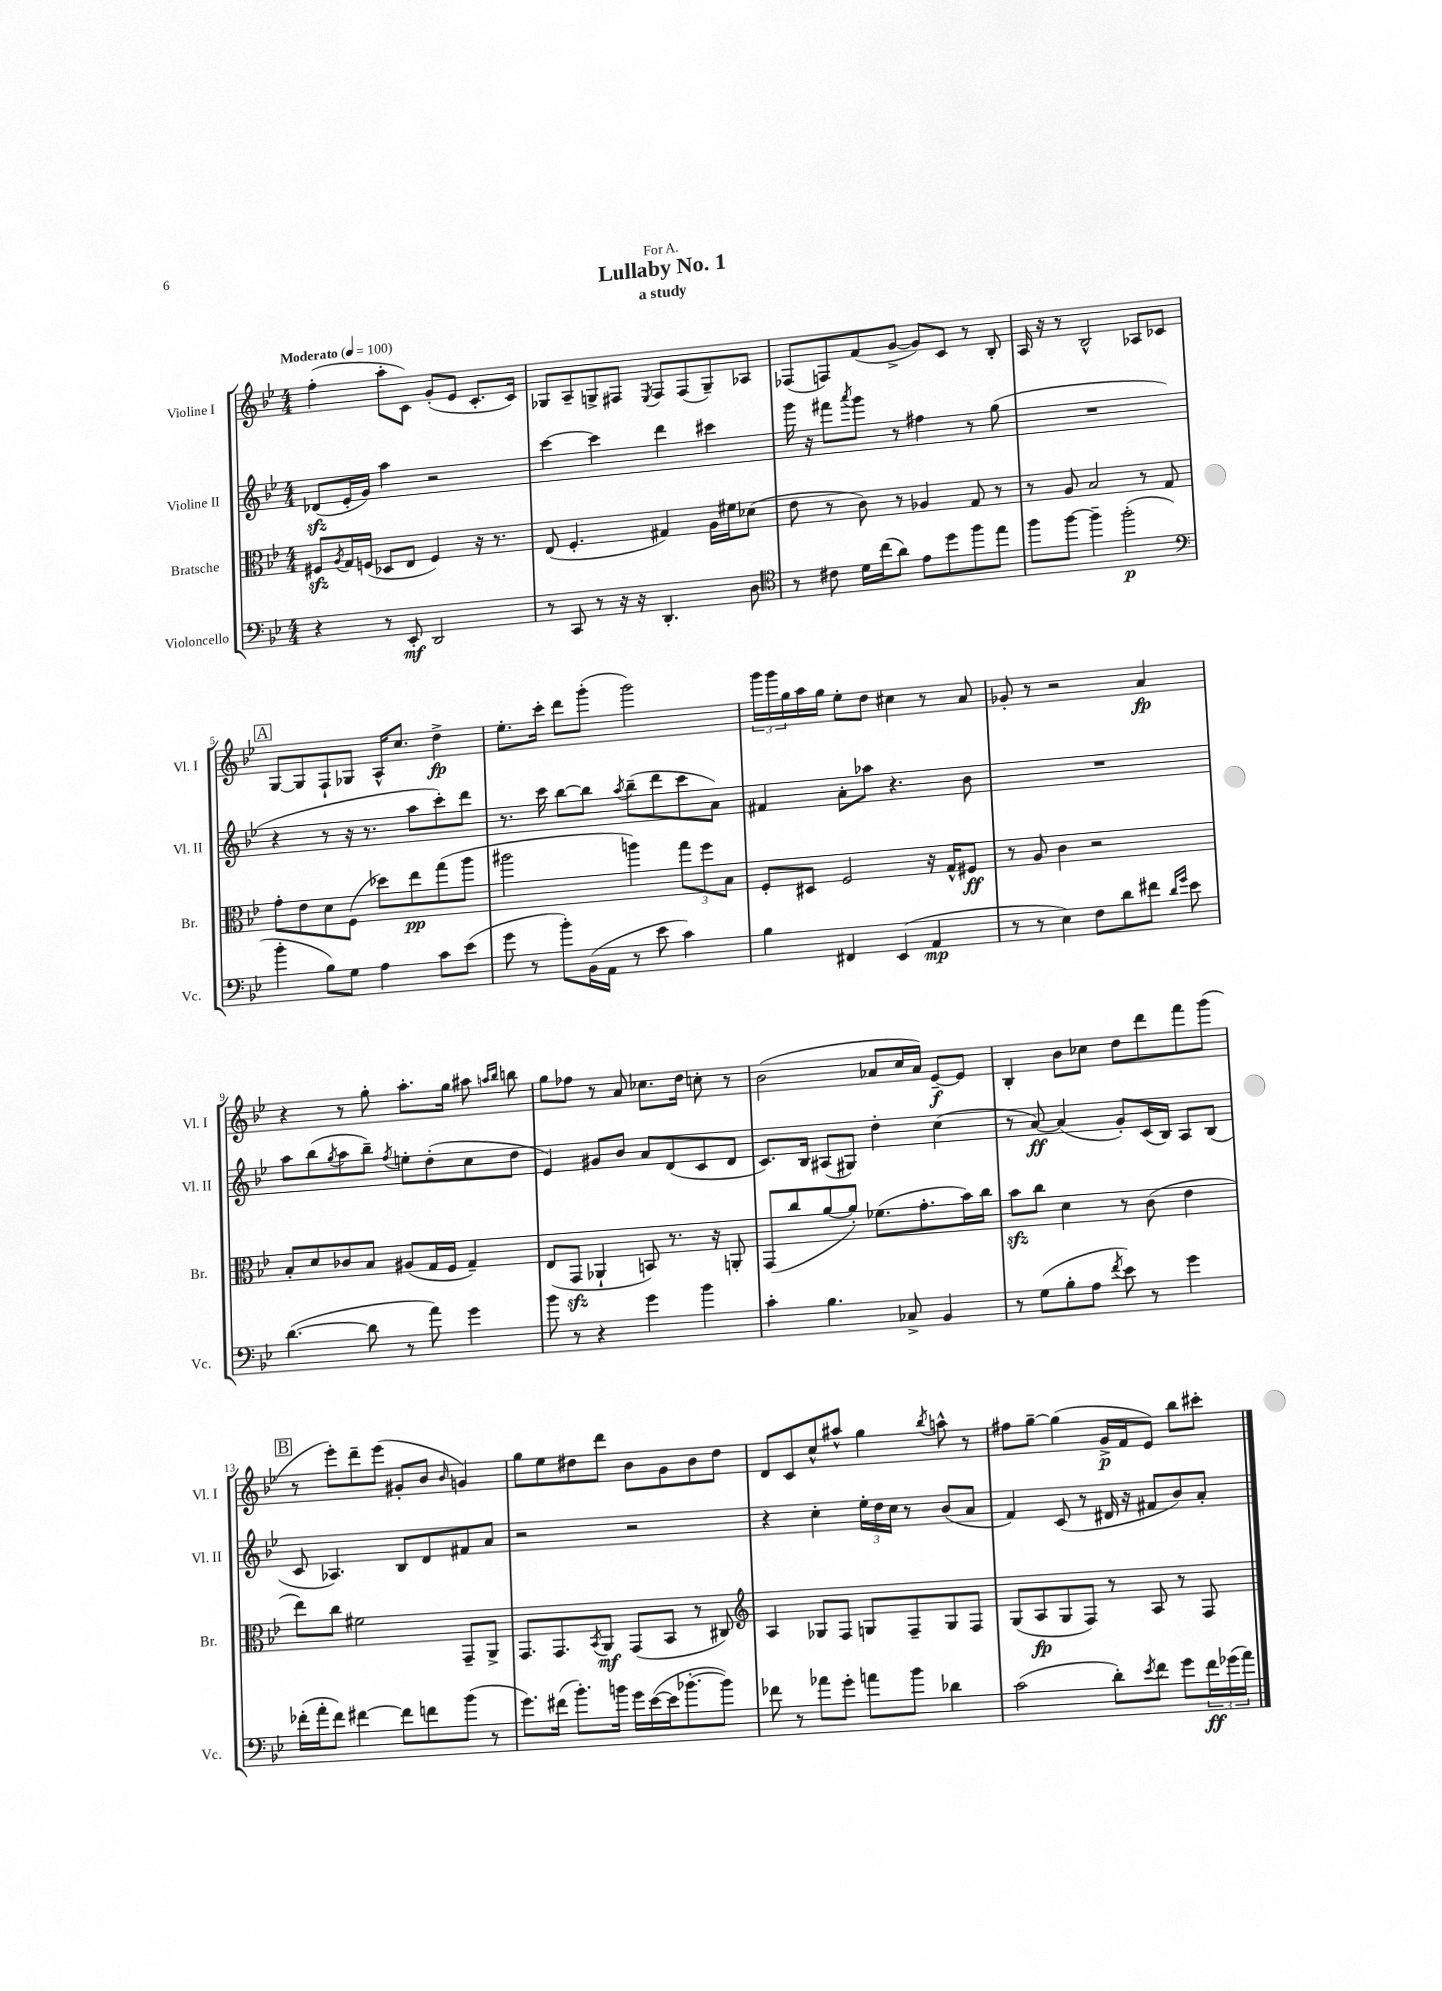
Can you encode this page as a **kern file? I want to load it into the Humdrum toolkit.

**kern	**dynam	**kern	**dynam	**kern	**dynam	**kern	**dynam
*part4	*part4	*part3	*part3	*part2	*part2	*part1	*part1
*staff4	*staff4	*staff3	*staff3	*staff2	*staff2	*staff1	*staff1
*I"Violoncello	*	*I"Bratsche	*	*I"Violine II	*	*I"Violine I	*
*I'Vc.	*	*I'Br.	*	*I'Vl. II	*	*I'Vl. I	*
*clefF4	*	*clefC3	*	*clefG2	*	*clefG2	*
*k[b-e-]	*	*k[b-e-]	*	*k[b-e-]	*	*k[b-e-]	*
*M4/4	*	*M4/4	*	*M4/4	*	*M4/4	*
*MM100	*	*MM100	*	*MM100	*	*MM100	*
=1	=1	=1	=1	=1	=1	=1	=1
!	!	!	!	!	!	!LO:TX:a:B:t=Moderato	!
4r	.	8F#Xzz/L	.	(8d-Xzz/L	.	(4ff'\	.
.	.	8qA/	.	.	.	.	.
.	.	16G/L	.	16e-'/L	.	.	.
.	.	(16Fn/JJ	.	16g/JJ)	.	.	.
8r	.	8D-X/L	.	4aa\	.	8aa'\L	.
8EE-'/	mf	8E-/J	.	.	.	8c\J)	.
2DD/	.	4F/)	.	2r	.	(8g'/L	.
.	.	.	.	.	.	8e-/J	.
.	.	16r	.	.	.	8.c'/L	.
.	.	8.r	.	.	.	.	.
.	.	.	.	.	.	16c/Jk)	.
=2	=2	=2	=2	=2	=2	=2	=2
8r	.	(8E-/	.	[4ccc\	.	8G-X/L	.
8CC/	.	4.F'/	.	.	.	8A~/	.
8r	.	.	.	4ccc\]	.	8Gn^/	.
16r	.	.	.	.	.	8F#X/J	.
16r	.	.	.	.	.	.	.
.	.	.	.	.	.	8qE-/	.
4.DD'/	.	4G#X/)	.	4ddd\	.	8F#/L	.
.	.	.	.	.	.	(8F#/	.
.	.	16A\LL	.	4ccc#X\	.	8G~/)	.
.	.	16f#X\J	.	.	.	.	.
8D\	.	(8d-X\J	.	.	.	8A-X/J	.
=3	=3	=3	=3	=3	=3	=3	=3
*clefC4	*	*	*	*	*	*	*
8r	.	8e-\	.	16ggg\	.	(8F-X/L	.
.	.	.	.	16r	.	.	.
8c#X\	.	8r	.	8fff#X\L	.	8Fn/)	.
.	.	.	.	8qaaa/	.	.	.
16d\LL	.	8c\)	.	8ggg\J	.	(8f/	.
(16cc\J	.	.	.	.	.	.	.
8a\J)	.	8r	.	8r	.	[8g^/J	.
8e-\L	.	4A-X/	.	4ff#X\	.	8g/L])	.
8dd\	.	.	.	.	.	8c/J	.
8ff\	.	8G/	.	8r	.	8r	.
8ee-\J	.	8r	.	(8gg\	.	8B-'/	.
=4	=4	=4	=4	=4	=4	=4	=4
8ff\L	.	8r	.	1r	.	16A/	.
.	.	.	.	.	.	16r	.
[8ff\J	.	8A/	.	.	.	8r	.
4ff~\]	.	2B-/	.	.	.	2B-^^/	.
(2ff'\	p	.	.	.	.	.	.
.	.	8r	.	.	.	8A-X/L	.
.	.	8G/	.	.	.	8c-X/J	.
!!LO:LB:g=z
!!LO:REH:place=s1:t=A
=5	=5	=5	=5	=5	=5	=5	=5
*clefF4	*	*	*	*	*	*	*
4b-'\	.	8g'\L	.	4r	.	[8G/L	.
.	.	8e-\	.	.	.	8G/]	.
8B-\L)	.	8d\	.	8r	.	8F`/	.
8G\J	.	(8F\J	.	16r	.	8G-X/J	.
.	.	.	.	8.r	.	.	.
4A\	.	8dd-X\L)	.	.	.	16A^^/KL	.
.	.	.	.	.	.	8.cc/J	.
.	.	8ee-\	pp	8aa\L	.	.	.
8c\L	.	(8gg\	.	8ccc'\)	.	4dd^\	fp
(8e-\J	.	8aa\J	.	8ddd\J	.	.	.
=6	=6	=6	=6	=6	=6	=6	=6
8g\	.	2aa#X\	.	8.r	.	8.ee-'\L	.
8r	.	.	.	.	.	.	.
.	.	.	.	16ccc\	.	16ccc'\Jk	.
8b-'\L)	.	.	.	[8bb-\L	.	8ddd\L	.
(16BB-\L	.	.	.	8bb-\J]	.	(8ggg'\J	.
16AA\JJ	.	.	.	.	.	.	.
.	.	.	.	8qaa/	.	.	.
8r	.	4aan\)	.	(8bb-~\L	.	2ggg\)	.
8e-\	.	.	.	8ddd\	.	.	.
4c\)	.	12gg\L	.	8ccc\	.	.	.
.	.	12ff\	.	.	.	.	.
.	.	.	.	8a\J)	.	.	.
.	.	12B-\J	.	.	.	.	.
=7	=7	=7	=7	=7	=7	=7	=7
4B-\	.	8F'/L	.	4f#X/	.	24ggg\LL	.
.	.	.	.	.	.	24ggg\	.
.	.	.	.	.	.	24gg\	.
.	.	8D#X/J	.	.	.	16aa\	.
.	.	.	.	.	.	16gg\JJ	.
4FF#X/	.	2F/	.	8a'\L	.	8ee-'\L	.
.	.	.	.	8aa-X\J	.	8dd\J	.
(4EE-/	.	.	.	4.r	.	4cc#X\	.
4AA/	mp	16r	.	.	.	8r	.
.	.	16G^^/KL	.	.	.	.	.
.	.	8F#X/J	ff	8b-\	.	8a/	.
=8	=8	=8	=8	=8	=8	=8	=8
8r	.	8r	.	1r	.	8g-X'/	.
8r	.	8A/	.	.	.	8r	.
4E-\)	.	4c\	.	.	.	2r	.
8F\L	.	2r	.	.	.	.	.
8d\	.	.	.	.	.	.	.
8f#X\J	.	.	.	.	.	4a/	fp
16qqd/LL	.	.	.	.	.	.	.
16qqg/JJ	.	.	.	.	.	.	.
8e-\	.	.	.	.	.	.	.
!!LO:LB:g=z
=9	=9	=9	=9	=9	=9	=9	=9
([4.d\	.	8B-'/L	.	8aa\L	.	4r	.
.	.	8d/	.	(8bb-\	.	.	.
.	.	.	.	8qgg/	.	.	.
.	.	8c-X/	.	8aa\	.	8r	.
8d\]	.	8B-/J	.	8bb-~\J)	.	8gg'\	.
.	.	.	.	8qff/	.	.	.
8r	.	(8A#X/L	.	8een'\L	.	8.aa'\L	.
8a\)	.	16G/L	.	(8dd'\	.	.	.
.	.	16F/JJ	.	.	.	16gg\Jk	.
4g\	.	4G~/)	.	8cc\	.	8aa#X\	.
.	.	.	.	.	.	16qqaan/LL	.
.	.	.	.	.	.	16qqbb-/JJ	.
.	.	.	.	8dd\J	.	8bbn\	.
=10	=10	=10	=10	=10	=10	=10	=10
8b-\	.	(8E-/L	.	4e-/)	.	8gg\L	.
8r	.	8GGzz/J	.	.	.	8ff-X\J	.
4r	.	4AA-X`/	.	8g#X/L	.	8r	.
.	.	.	.	8b-/J	.	8a/	.
4g\	.	8BBn/)	.	8a/L	.	8.cc-X\L	.
.	.	8.r	.	(8d/	.	.	.
.	.	.	.	.	.	16dd\Jk	.
4b-\	.	.	.	8c/	.	8ccn'\	.
.	.	16r	.	.	.	.	.
.	.	8AAn'/	.	8d/J	.	8r	.
=11	=11	=11	=11	=11	=11	=11	=11
4c'\	.	(8GG/L	.	8.c/L)	.	(2b-\	.
.	.	8cc/	.	.	.	.	.
.	.	.	.	16B-/Jk	.	.	.
4.B-\	.	[8a/	.	(8A#X/L	.	.	.
.	.	8a'/J])	.	8G#X/J)	.	.	.
.	.	(8.f-X\L	.	4dd'\	.	8a-X/L	.
8C-X^/	.	.	.	.	.	16cc/L	.
.	.	8.g'\	.	.	.	16a-/JJ)	.
4BB-/	.	.	.	(4cc\	.	[8e-~/L	f
.	.	16b-\L)	.	.	.	8e-/J]	.
.	.	16cc\JJ	.	.	.	.	.
=12	=12	=12	=12	=12	=12	=12	=12
8r	.	8b-zz\L	.	8r	.	4B-'/	.
(8G\L	.	8cc\J	.	[8a/)	ff	.	.
8B-'\	.	4d\	.	(4a/]	.	8b-\L	.
8A\J	.	.	.	.	.	8cc-X\J	.
8qf/	.	.	.	.	.	.	.
8e-\)	.	8r	.	8g'/L)	.	8dd\L	.
8r	.	(8c\	.	(16c/L	.	8ddd\	.
.	.	.	.	16B-/JJ)	.	.	.
4g\	.	4e-\	.	8A/L	.	8fff\	.
.	.	.	.	(8B-/J	.	(8ggg\J	.
!!LO:LB:g=z
!!LO:REH:place=s1:t=B
=13	=13	=13	=13	=13	=13	=13	=13
(16f-X'\LL	.	8ee-\L)	.	8c/	.	8r	.
16a'\J	.	.	.	.	.	.	.
8f-\J)	.	8cc\J	.	4.A-X/)	.	8eee-'\L)	.
[4f#X\	.	2f#X\	.	.	.	8ddd~\	.
.	.	.	.	.	.	(8eee-\J	.
8f#\L]	.	.	.	8B-/L	.	8g#X'/L	.
8fn\	.	.	.	8d/	.	8b-/J	.
.	.	.	.	.	.	16qqb-/	.
(8b-\J	.	8GG~/L	.	8f#X/	.	4gn/)	.
8r	.	8AA^/J	.	8a/J	.	.	.
=14	=14	=14	=14	=14	=14	=14	=14
8.g\L)	.	8.GG/L	.	2r	.	8gg\L	.
.	.	.	.	.	.	8ee-\	.
(16f#X\Jk	.	8.GG/	.	.	.	.	.
8.b-'\L)	.	.	.	.	.	8dd#X\	.
.	.	8qBB-/	.	.	.	.	.
.	.	8AA/J	mf	.	.	8ddd\J	.
16bn\Jk	.	.	.	.	.	.	.
16g\LL	.	(8GG/L	.	2r	.	8b-\L	.
([16e-\	.	.	.	.	.	.	.
16e-\J]	.	8BB-/J	.	.	.	8g\	.
[8.b-X'\	.	.	.	.	.	.	.
.	.	8r	.	.	.	8b-\	.
8b-\J])	.	8C#X/)	.	.	.	8dd#\J	.
=15	=15	=15	=15	=15	=15	=15	=15
*	*	*clefG2	*	*	*	*	*
8f-X\	.	4A/	.	4r	.	8d/L	.
8r	.	.	.	.	.	8c/	.
8a-X\L	.	8G-X/L	.	4cc'\	.	8cc^^/	.
8g'\J	.	8F/J	.	.	.	8aa#X^^/J	.
8an\L	.	8Gn/L	.	24ee-'\LL	.	4gg\	.
.	.	.	.	24dd\	.	.	.
.	.	.	.	24cc\JJ	.	.	.
8b-\J	.	8F~/	.	8r	.	.	.
.	.	.	.	.	.	8qbb-/	.
4d-X\	.	8G/	.	(8b-/L	.	8aan^^\	.
.	.	8F/J	.	8a/J	.	8r	.
=16	=16	=16	=16	=16	=16	=16	=16
(2c\	.	(8G/L	.	4f/)	.	8ff#X\L	.
.	.	8A/	fp	.	.	[8gg~\J	.
.	.	8G/	.	(8c/	.	(4gg\]	.
.	.	8F/J)	.	8r	.	.	.
8d'\L)	.	8r	.	16d#X/	.	16g^/LL	p
.	.	.	.	16r	.	16f/J	.
8qe-/	.	.	.	.	.	.	.
8f\J	.	8A/	.	8f#X/L	.	8e-/J)	.
8g\L	.	8r	.	8b-/)	.	8bb-\L	.
24f\L	ff	8F/	.	8a'/J	.	8ccc#X'\J	.
(24g-X\	.	.	.	.	.	.	.
24a\JJ)	.	.	.	.	.	.	.
==	==	==	==	==	==	==	==
*-	*-	*-	*-	*-	*-	*-	*-
